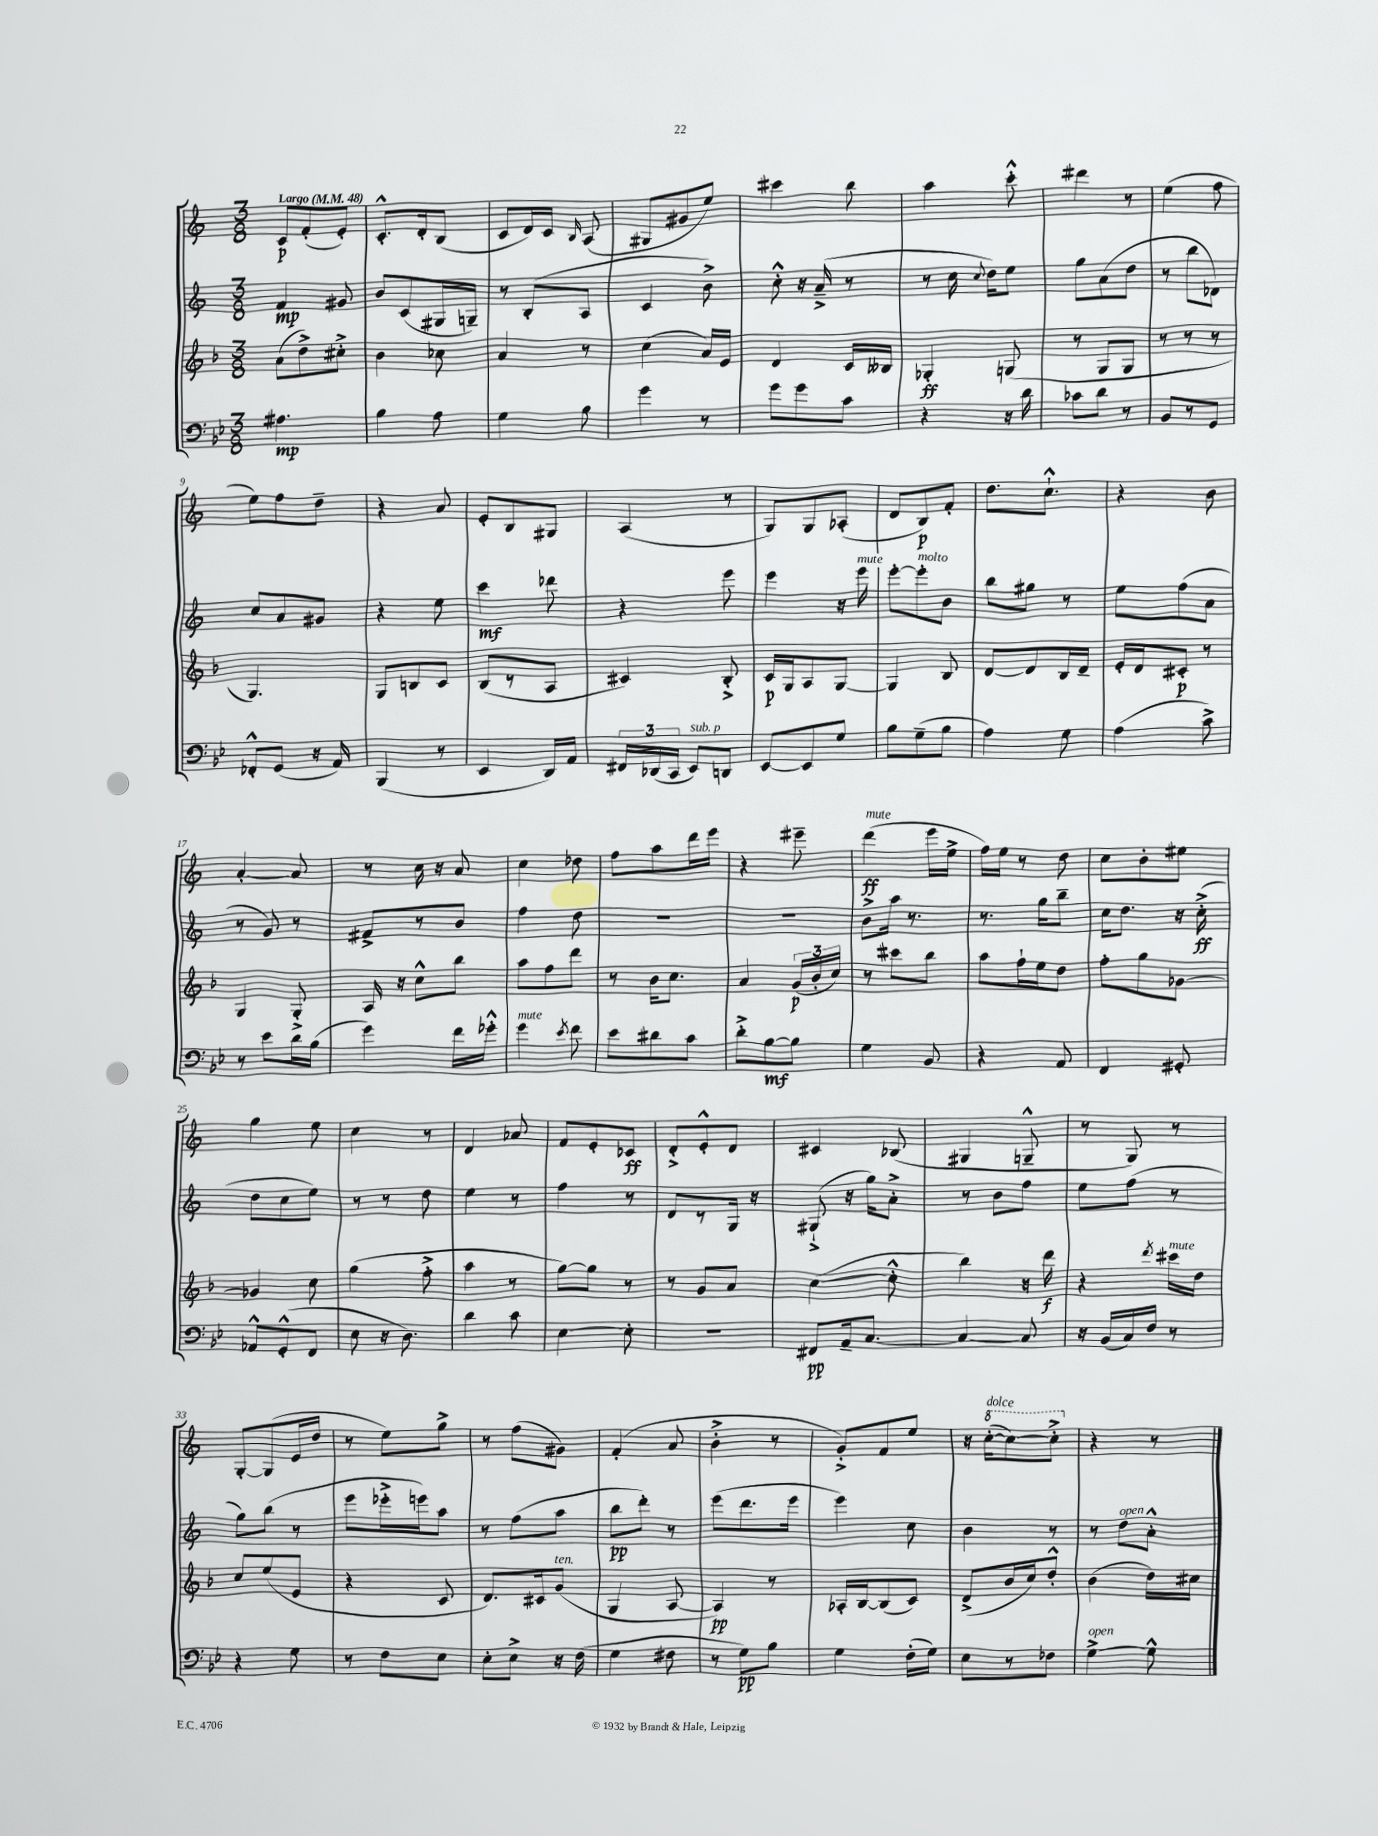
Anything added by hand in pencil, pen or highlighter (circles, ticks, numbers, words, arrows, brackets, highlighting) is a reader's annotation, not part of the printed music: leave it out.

**kern	**dynam	**kern	**dynam	**kern	**dynam	**kern	**dynam
*part4	*part4	*part3	*part3	*part2	*part2	*part1	*part1
*staff4	*staff4	*staff3	*staff3	*staff2	*staff2	*staff1	*staff1
*clefF4	*	*clefG2	*	*clefG2	*	*clefG2	*
*k[b-e-]	*	*k[b-]	*	*k[]	*	*k[]	*
*M3/8	*	*M3/8	*	*M3/8	*	*M3/8	*
*MM48	*	*MM48	*	*MM48	*	*MM48	*
=1	=1	=1	=1	=1	=1	=1	=1
!	!	!	!	!	!	!LO:TX:a:B:t=Largo	!
4.A#X\	mp	(8a\L	.	4f/	mp	8c/L	p
.	.	8dd^\)	.	.	.	(8f'/	.
.	.	8cc#X'^\J	.	8g#X/	.	8e'/J)	.
=2	=2	=2	=2	=2	=2	=2	=2
4B-\	.	4b-\	.	8b/L	.	8.c'^^/L	.
.	.	.	.	(8c/	.	.	.
.	.	.	.	.	.	16d'/k	.
8A\	.	8cc-X\	.	16G#X/L	.	(8B/J	.
.	.	.	.	16Gn~/JJ)	.	.	.
=3	=3	=3	=3	=3	=3	=3	=3
4G\	.	4a/	.	8r	.	8c/L	.
.	.	.	.	(8B'/L	.	16d/L)	.
.	.	.	.	.	.	16c/JJ	.
.	.	.	.	.	.	16qqB/	.
8B-\	.	8r	.	8A/J	.	(8A/	.
=4	=4	=4	=4	=4	=4	=4	=4
4g\	.	(4cc\	.	4c/	.	8G#X/L	.
.	.	.	.	.	.	8g#X/	.
8r	.	16a/LL)	.	8b^\)	.	8ee/J)	.
.	.	16e/JJ	.	.	.	.	.
=5	=5	=5	=5	=5	=5	=5	=5
8g\L	.	4d/	.	8cc'^^\	.	4ccc#X\	.
8g\	.	.	.	16r	.	.	.
.	.	.	.	(16a~^/	.	.	.
8c\J	.	16c/LL	.	8r	.	8bb\	.
.	.	16B--X/JJ	.	.	.	.	.
=6	=6	=6	=6	=6	=6	=6	=6
4r	.	4G-X'/	ff	8r	.	4aa\	.
.	.	.	.	16cc\	.	.	.
.	.	.	.	8qqcc/	.	.	.
.	.	.	.	16dd\KL)	.	.	.
16r	.	(8Gn/	.	8ee\J	.	8ccc'^^\	.
16d\	.	.	.	.	.	.	.
=7	=7	=7	=7	=7	=7	=7	=7
8c-X\L	.	8r	.	8gg\L	.	4ddd#X\	.
8d\J	.	8G/L	.	(8a\	.	.	.
8r	.	8G/J	.	8dd\J	.	8r	.
=8	=8	=8	=8	=8	=8	=8	=8
8BB-/L	.	8r	.	8r	.	(4ee\	.
8r	.	8r	.	8bb\L	.	.	.
8GG/J	.	8r	.	8d-X\J)	.	8ff\	.
!!LO:LB:g=z
=9	=9	=9	=9	=9	=9	=9	=9
8FF-X'^^/L	.	4.G/)	.	8cc/L	.	8ee\L)	.
(8GG/J	.	.	.	8a/	.	8ff\	.
16r	.	.	.	8g#X/J	.	8dd~\J	.
16AA/)	.	.	.	.	.	.	.
=10	=10	=10	=10	=10	=10	=10	=10
(4BBB-/	.	8G/L	.	4r	.	4r	.
.	.	8Bn/	.	.	.	.	.
8r	.	8c/J	.	8ee\	.	8a/	.
=11	=11	=11	=11	=11	=11	=11	=11
4EE-/	.	(8B-/L	.	4ccc\	mf	8e'/L	.
.	.	8r	.	.	.	8B/	.
16DD/LL)	.	8A/J	.	8ddd-X\	.	8G#X/J	.
16AA/JJ	.	.	.	.	.	.	.
=12	=12	=12	=12	=12	=12	=12	=12
24FF#X/LL	.	4c#X/)	.	4r	.	(4A/	.
(24DD-X/	.	.	.	.	.	.	.
24CC/JJ	.	.	.	.	.	.	.
!LO:TX:a:i:t=sub. p	!	!	!	!	!	!	!
8EE-/L)	.	.	.	.	.	.	.
8DDn/J	.	8B-'^/	.	8eee\	.	8r	.
=13	=13	=13	=13	=13	=13	=13	=13
[8EE-/L	.	16c/LL	p	4eee\	.	8G/L)	.
.	.	16G/J	.	.	.	.	.
8EE-/]	.	8A/	.	.	.	8G/	.
8G/J	.	[8G/J	.	16r	.	(8A-X'/J	.
!	!	!	!	!LO:TX:a:i:t=mute	!	!	!
.	.	.	.	16eee\	.	.	.
=14	=14	=14	=14	=14	=14	=14	=14
8B-\L	.	4G/]	.	[8eee'\L	.	8d/L	.
!	!	!	!	!LO:TX:a:i:t=molto	!	!	!
(8G~\	.	.	.	8eee'\]	.	8B/)	p
8B-\J	.	8B-/	.	8b\J	.	8f'/J	.
=15	=15	=15	=15	=15	=15	=15	=15
4A\)	.	[8d/L	.	8bb\L	.	8.dd\L	.
.	.	8d/]	.	8gg#X\J	.	.	.
.	.	.	.	.	.	8.cc`^^\J	.
8G\	.	16B-/L	.	8r	.	.	.
.	.	16d~/JJ	.	.	.	.	.
=16	=16	=16	=16	=16	=16	=16	=16
(4A\	.	16e'/LL	.	8ee\L	.	4r	.
.	.	16d/J	.	.	.	.	.
.	.	8c#X'/J	p	(8ff\	.	.	.
8c^\)	.	8r	.	8a\J	.	8b\	.
!!LO:LB:g=z
=17	=17	=17	=17	=17	=17	=17	=17
8r	.	4G/	.	8r	.	[4a'/	.
8e-\L	.	.	.	8g/)	.	.	.
16d\L	.	8G'^/	.	8r	.	8a/]	.
(16B-\JJ	.	.	.	.	.	.	.
=18	=18	=18	=18	=18	=18	=18	=18
4g\)	.	16A/	.	8f#X^/L	.	8r	.
.	.	16r	.	.	.	.	.
.	.	8cc^^\L	.	8r	.	16cc\	.
.	.	.	.	.	.	16r	.
16f\LL	.	8bb-\J	.	8b/J	.	8a/	.
16g-X'^^\JJ	.	.	.	.	.	.	.
=19	=19	=19	=19	=19	=19	=19	=19
!LO:TX:a:i:t=mute	!	!	!	!	!	!	!
4g\	.	8aa\L	.	4ff\	.	4cc\	.
.	.	8ff\	.	.	.	.	.
8qe-/	.	.	.	.	.	.	.
8f\	.	8ddd\J	.	8dd\	.	8dd-X\	.
=20	=20	=20	=20	=20	=20	=20	=20
8e-\L	.	8r	.	4.r	.	8ff\L	.
8d#X\	.	16b-\KL	.	.	.	8aa\	.
.	.	8.cc\J	.	.	.	.	.
8c\J	.	.	.	.	.	16ddd\L	.
.	.	.	.	.	.	16eee\JJ	.
=21	=21	=21	=21	=21	=21	=21	=21
8d'^\L	.	4a/	.	4.r	.	4r	.
[8B-\	mf	.	.	.	.	.	.
8B-\J]	.	(24g/LL	p	.	.	8eee#X~\	.
.	.	24b-'/	.	.	.	.	.
.	.	24cc/JJ)	.	.	.	.	.
=22	=22	=22	=22	=22	=22	=22	=22
!	!	!	!	!	!	!LO:TX:a:i:t=mute	!
4G\	.	8r	.	8b^\L	.	(4ddd\	ff
.	.	8ccc#X\L	.	16aa\Jk	.	.	.
.	.	.	.	8.r	.	.	.
8BB-/	.	8bb-\J	.	.	.	16eee\LL	.
.	.	.	.	.	.	16ee^\JJ	.
=23	=23	=23	=23	=23	=23	=23	=23
4r	.	8aa\L	.	8.r	.	16ff\LL)	.
.	.	.	.	.	.	16ee\JJ	.
.	.	16ff`\L	.	.	.	8r	.
.	.	16ee\J	.	16gg\KL	.	.	.
8AA/	.	8dd\J	.	8bb~\J	.	8dd\	.
=24	=24	=24	=24	=24	=24	=24	=24
4FF/	.	8ff'\L	.	16cc\KL	.	8cc\L	.
.	.	.	.	8.dd\J	.	.	.
.	.	8gg\	.	.	.	8b'\	.
8GG#X'/	.	[8g-X\J	.	16r	.	8ee#X\J	.
.	.	.	.	(16cc'^\	ff	.	.
!!LO:LB:g=z
=25	=25	=25	=25	=25	=25	=25	=25
8AA-X^^/L	.	4g-X/]	.	8dd\L	.	4gg\	.
(8GG'^^/	.	.	.	8cc\	.	.	.
8FF/J	.	8cc\	.	8ee\J)	.	8ee\	.
=26	=26	=26	=26	=26	=26	=26	=26
8E-\	.	(4gg\	.	8r	.	4cc\	.
16r	.	.	.	8r	.	.	.
8.D\)	.	.	.	.	.	.	.
.	.	8ff'^\	.	8dd\	.	8r	.
=27	=27	=27	=27	=27	=27	=27	=27
4d\	.	4aa\	.	4ee\	.	4d/	.
8c\	.	8r	.	8r	.	8a-X/	.
=28	=28	=28	=28	=28	=28	=28	=28
[4E-\	.	[8gg\L)	.	4ff\	.	8f/L	.
.	.	8gg\J]	.	.	.	8e'/	.
8E-'\]	.	8r	.	8r	.	8c-X/J	ff
=29	=29	=29	=29	=29	=29	=29	=29
4.r	.	8r	.	8d/L	.	8d'^/L	.
.	.	8g/L	.	8r	.	8e'^^/	.
.	.	8a/J	.	16G/Jk	.	8d/J	.
.	.	.	.	16r	.	.	.
=30	=30	=30	=30	=30	=30	=30	=30
8FF#X/L	pp	([4cc\	.	(8G#X`^/	.	4c#X/	.
16AA~/k	.	.	.	16r	.	.	.
[8.C/J	.	.	.	16gg\KL)	.	.	.
.	.	8cc'^^\]	.	8a'^\J	.	(8B-X/	.
=31	=31	=31	=31	=31	=31	=31	=31
4C/_	.	4bb-\)	.	8r	.	4G#X/	.
.	.	.	.	8b\L	.	.	.
8C/]	.	16r	.	8ff\J	.	8Gn~^^/	.
.	.	16ddd\	f	.	.	.	.
=32	=32	=32	=32	=32	=32	=32	=32
16r	.	4r	.	8ee\L	.	8r	.
(16BB-/LL	.	.	.	.	.	.	.
16C/)	.	.	.	(8ff\J	.	8G/)	.
16F/JJ	.	.	.	.	.	.	.
.	.	8qddd/	.	.	.	.	.
!	!	!LO:TX:a:i:t=mute	!	!	!	!	!
8r	.	16ccc#X\LL	.	8r	.	8r	.
.	.	16dd\JJ	.	.	.	.	.
!!LO:LB:g=z
=33	=33	=33	=33	=33	=33	=33	=33
4r	.	8cc/L	.	8gg\L)	.	[8G'/L	.
.	.	(8ee/	.	(8bb\J	.	(8G/]	.
8G\	.	8e/J	.	8r	.	16e/L	.
.	.	.	.	.	.	16dd/JJ	.
=34	=34	=34	=34	=34	=34	=34	=34
8r	.	4r	.	8eee\L	.	8r	.
8F\L	.	.	.	16eee-X'^\L	.	8ee\L)	.
.	.	.	.	16eeen\J)	.	.	.
8E-\J	.	8c/	.	8aa\J	.	8gg^\J	.
=35	=35	=35	=35	=35	=35	=35	=35
8E-'\L	.	8.d/L)	.	8r	.	8r	.
8E-^\J	.	.	.	(8ff\L	.	(8ff\L	.
.	.	16c#X/k	.	.	.	.	.
!	!	!LO:TX:a:i:t=ten.	!	!	!	!	!
16r	.	(8g/J	.	8aa\J	.	8g#X\J)	.
(16F\	.	.	.	.	.	.	.
=36	=36	=36	=36	=36	=36	=36	=36
4G\	.	4G/	.	8bb\L	pp	(4f'/	.
.	.	.	.	8ddd'\J)	.	.	.
8F#X\	.	[8A/	.	8r	.	8a/	.
=37	=37	=37	=37	=37	=37	=37	=37
8r	.	4A/])	pp	(8eee\L	.	4b'^\	.
8G\L)	pp	.	.	8.ddd\	.	.	.
8B-\J	.	8r	.	.	.	8r	.
.	.	.	.	16eee\Jk	.	.	.
=38	=38	=38	=38	=38	=38	=38	=38
4G\	.	16A-X'/LL	.	4eee\)	.	8g'^/L)	.
.	.	[16B-/J	.	.	.	.	.
.	.	(8B-/]	.	.	.	8f/	.
(16F'\LL	.	8c/J)	.	8cc\	.	8ee/J	.
16G\JJ)	.	.	.	.	.	.	.
=39	=39	=39	=39	=39	=39	=39	=39
8E-\L	.	(8d^/L	.	4b\	.	16r	.
*	*	*	*	*	*	*8va	*
!	!	!	!	!	!	!LO:TX:a:i:t=dolce	!
.	.	.	.	.	.	([16ccc'\KL	.
8r	.	16b-/L	.	.	.	8ccc\_)	.
.	.	16cc/J)	.	.	.	.	.
8F-X\J	.	8dd'^^/J	.	8r	.	8ccc'^\J]	.
=40	=40	=40	=40	=40	=40	=40	=40
*	*	*	*	*	*	*X8va	*
!LO:TX:a:i:t=open	!	!	!	!	!	!	!
[4G^\	.	(4b-\	.	8r	.	4r	.
!	!	!	!	!LO:TX:a:i:t=open	!	!	!
.	.	.	.	8dd\L	.	.	.
8G^^\]	.	16dd\LL)	.	8a'^^\J	.	8r	.
.	.	16cc#X\JJ	.	.	.	.	.
==	==	==	==	==	==	==	==
*-	*-	*-	*-	*-	*-	*-	*-
